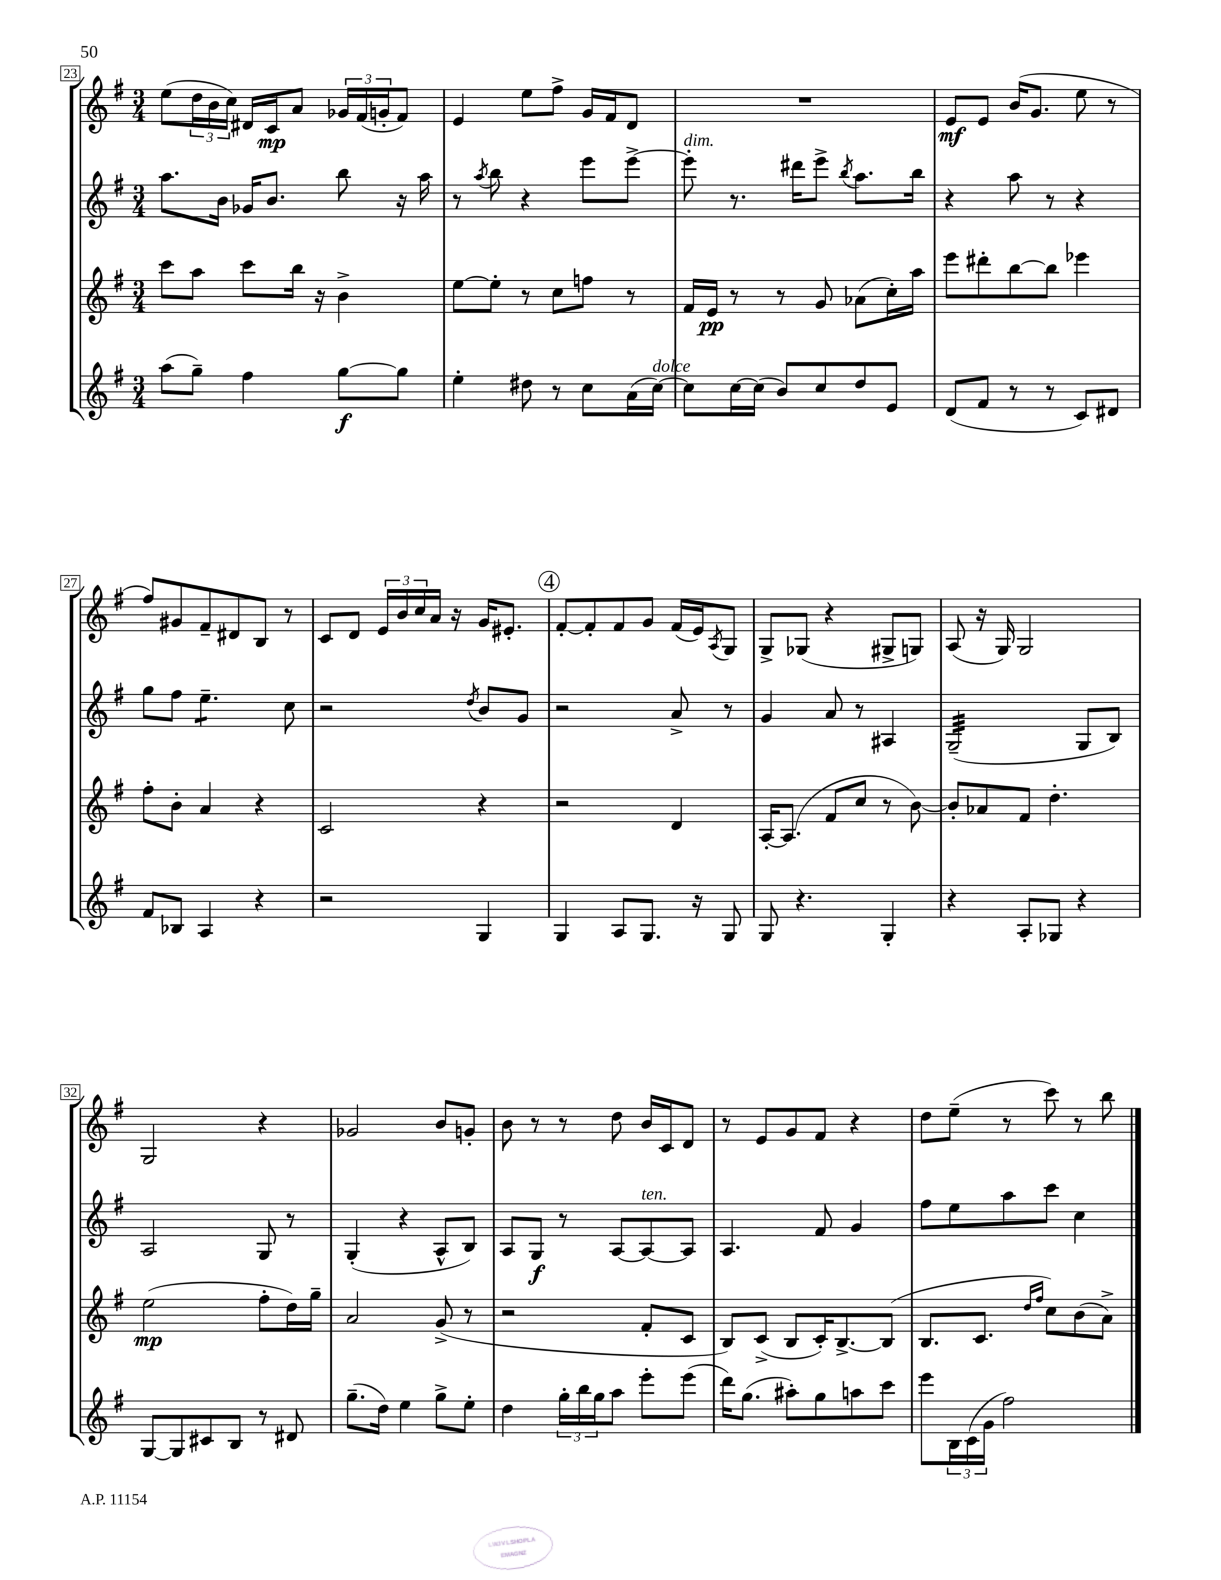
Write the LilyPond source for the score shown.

<<
\new StaffGroup <<
\new Staff = "s0" {
    \clef treble \key g \major \numericTimeSignature \time 3/4
    e''8( \tuplet 3/2 { d''16 b'16 c''16) } dis'16 c'16\mp a'8 \tuplet 3/2 { ges'16 fis'16( g'16-. } fis'8) |
    e'4 e''8 fis''8-> g'16 fis'16 d'8 |
    R2. |
    e'8\mf e'8 b'16( g'8. e''8 r8 |
    fis''8) gis'8 fis'8-- dis'8 b8 r8 |
    c'8 d'8 \tuplet 3/2 { e'16 b'16 c''16 } a'16 r16 g'16 eis'8.-. |
    \mark \markup { \circle "4" } fis'8~-. fis'8-. fis'8 g'8 fis'16( e'16) \acciaccatura { a8 } g8 |
    g8-> ges8( r4 gis8-> g8) |
    a8( r16 g16) g2 |
    g2 r4 |
    ges'2 b'8 g'8-. |
    b'8 r8 r8 d''8 b'16 c'16 d'8 |
    r8 e'8 g'8 fis'8 r4 |
    d''8 e''8--( r8 c'''8) r8 b''8 \bar "|." |
}
\new Staff = "s1" {
    \clef treble \key g \major \numericTimeSignature \time 3/4
    a''8. b'16 ges'16 b'8. b''8 r16 a''16 |
    r8 \acciaccatura { a''8 } b''8 r4 e'''8 e'''8~-> |
    e'''8-.^\markup { \italic "dim." } r8. dis'''16 e'''8-> \acciaccatura { b''8 } a''8. b''16 |
    r4 a''8 r8 r4 |
    g''8 fis''8 e''4.:8-- c''8 |
    r2 \acciaccatura { d''8 } b'8 g'8 |
    \mark \markup { \circle "4" } r2 a'8-> r8 |
    g'4 a'8 r8 ais4 |
    g2:32--( g8 b8) |
    a2 g8 r8 |
    g4-.( r4 a8-^ b8) |
    a8 g8\f r8 a8~ a8~^\markup { \italic "ten." } a8 |
    a4. fis'8 g'4 |
    fis''8 e''8 a''8 c'''8 c''4 \bar "|." |
}
\new Staff = "s2" {
    \clef treble \key g \major \numericTimeSignature \time 3/4
    c'''8 a''8 c'''8 b''16 r16 b'4-> |
    e''8~ e''8-. r8 c''8 f''8 r8 |
    fis'16 e'16\pp r8 r8 g'8 aes'8( c''16-.) a''16 |
    e'''8 dis'''8-. b''8~ b''8 ees'''4 |
    fis''8-. b'8-. a'4 r4 |
    c'2 r4 |
    \mark \markup { \circle "4" } r2 d'4 |
    a16~-. a8.( fis'8 c''8 r8 b'8~) |
    b'8-. aes'8 fis'8 d''4.-. |
    e''2\mp( fis''8-. d''16) g''16-- |
    a'2 g'8->( r8 |
    r2 fis'8-. c'8 |
    b8) c'8->( b8 c'16-.) b8.~-> b8( |
    b8. c'8. \grace { d''16 fis''16 } c''8) b'8( a'8->) \bar "|." |
}
\new Staff = "s3" {
    \clef treble \key g \major \numericTimeSignature \time 3/4
    a''8( g''8--) fis''4 g''8~\f g''8 |
    e''4-. dis''8 r8 c''8 a'16( c''16~^\markup { \italic "dolce" }) |
    c''8 c''16~ c''16( b'8) c''8 d''8 e'8 |
    d'8( fis'8 r8 r8 c'8) dis'8 |
    fis'8 bes8 a4 r4 |
    r2 g4 |
    \mark \markup { \circle "4" } g4 a8 g8. r16 g8 |
    g8 r4. g4-. |
    r4 a8-. ges8 r4 |
    g8~ g8 cis'8 b8 r8 dis'8 |
    g''8.--( d''16) e''4 g''8-> e''8-. |
    d''4 \tuplet 3/2 { g''16-. b''16 g''16 } a''8 e'''8-. e'''8( |
    d'''16) g''8.( ais''8-.) g''8 a''8 c'''8 |
    e'''8 \tuplet 3/2 { b16 c'16( g'16 } fis''2) \bar "|." |
}
>>
>>
\layout { \context { \Score currentBarNumber = #23 \override BarNumber.stencil = #(make-stencil-boxer 0.1 0.3 ly:text-interface::print) } }
